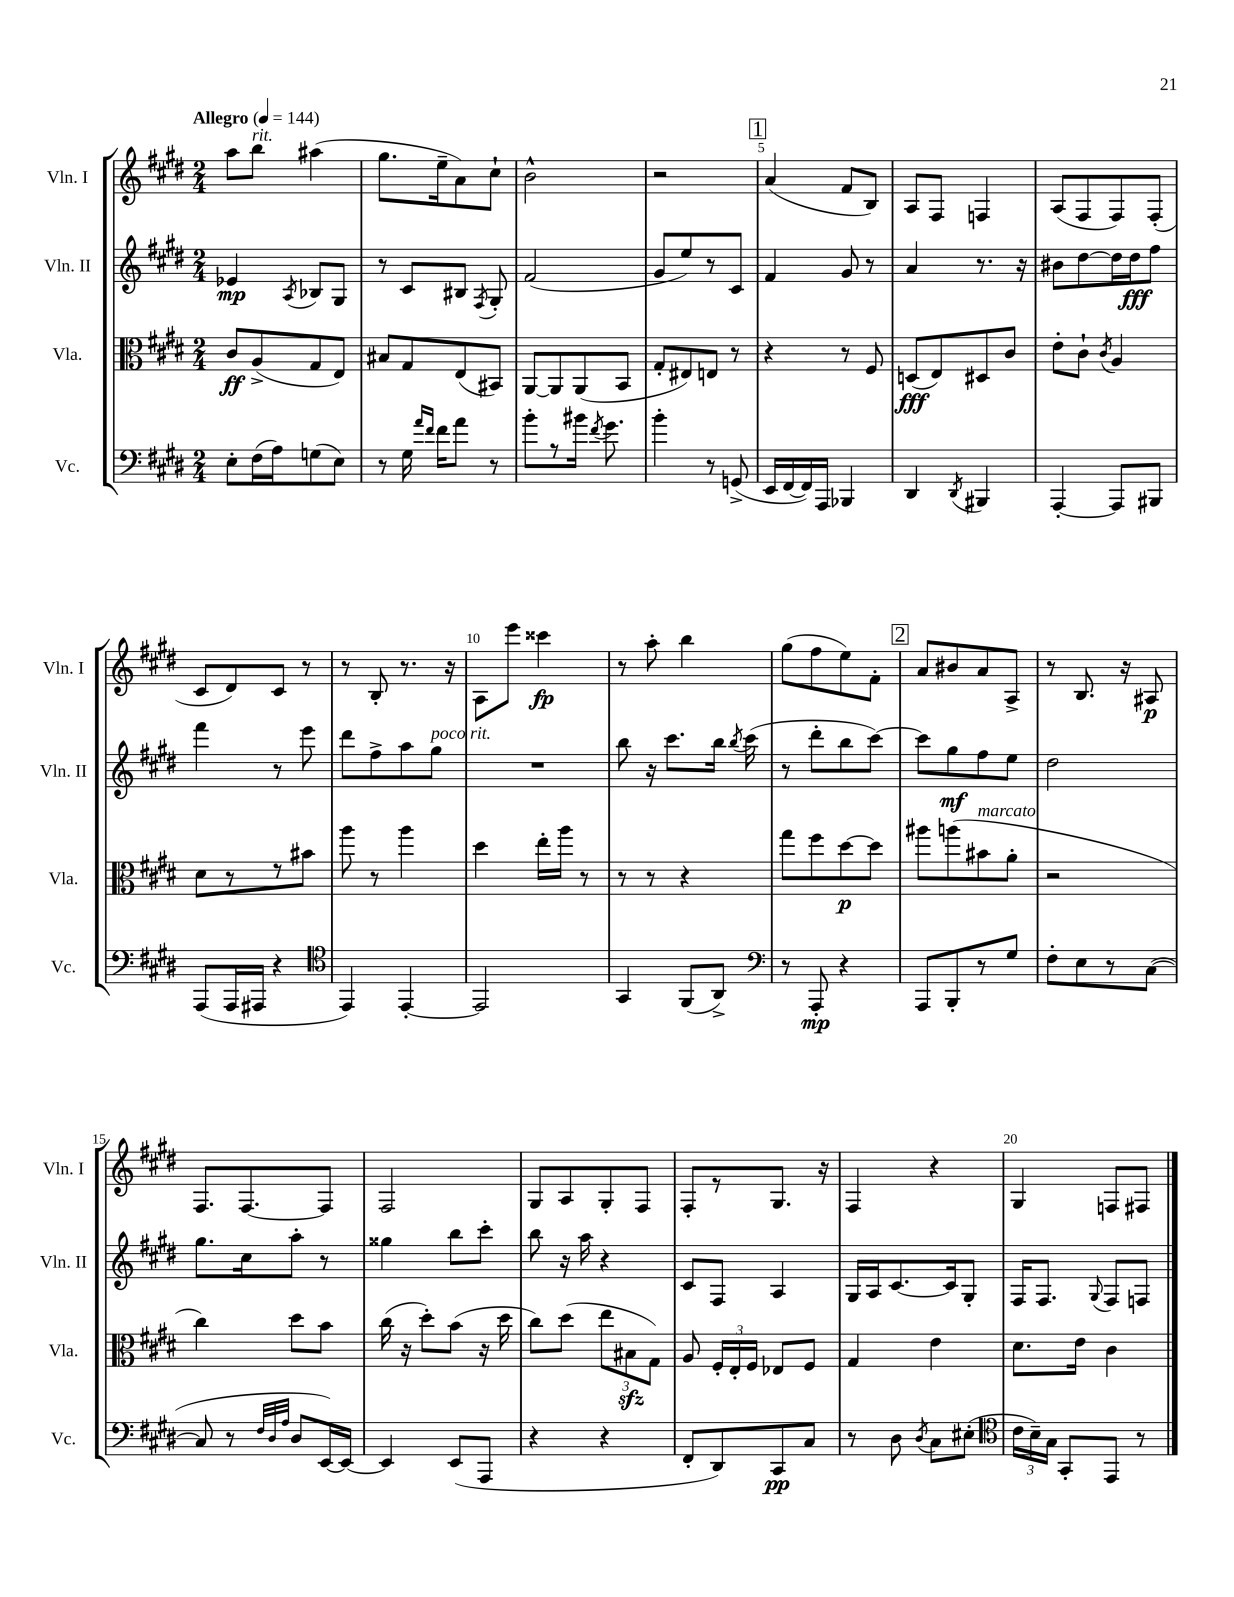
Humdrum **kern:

**kern	**kern	**kern	**kern
*staff4	*staff3	*staff2	*staff1
*clefF4	*clefC3	*clefG2	*clefG2
*k[f#c#g#d#]	*k[f#c#g#d#]	*k[f#c#g#d#]	*k[f#c#g#d#]
*M2/4	*M2/4	*M2/4	*M2/4
*MM144	*MM144	*MM144	*MM144
8E'\L	8c#/L	4e-/	8aa\L
(16F#\L	(8A^/	.	8bb\J
16A\J)	.	.	.
.	.	8qA/	.
(8G\	8G#/	8B-/L	(4aa#\
8E\J)	8E/J)	8G#/J	.
=	=	=	=
8r	8B#/L	8r	8.gg#\L
16G#\	8G#/	8c#/L	.
16qqa/LL	.	.	.
16qqf#/JJ	.	.	.
16f#\LK	.	.	16ee~\k
8a\J	(8E/	8B#/J	8a\)
.	.	8qF#/	.
8r	8BB#/J)	8G#'/	8cc#`\J
=	=	=	=
8b'\L	[8AA/L	(2f#/	2b^^\
8r	8AA/]	.	.
16b#\Jk	(8AA/	.	.
8qf#/	.	.	.
8.g#\	.	.	.
.	8BB/J	.	.
=	=	=	=
4b'\	8G#'/L	8g#/L	2r
.	8E#/)	8ee/)	.
8r	8E/J	8r	.
(8GG^/	8r	8c#/J	.
=	=	=	=
16EE/LL	4r	4f#/	(4a/
[16FF#/	.	.	.
16FF#/])	.	.	.
16AAA/JJ	.	.	.
4BBB-/	8r	8g#/	8f#/L
.	8F#/	8r	8B/J)
=	=	=	=
4DD#/	(8D/L	4a/	8A/L
.	8E/)	.	8F#/J
8qDD#/	.	.	.
4BBB#/	8D#/	8.r	4F/
.	8c#/J	.	.
.	.	16r	.
=	=	=	=
[4AAA'/	8e'\L	8b#\L	(8A/L
.	8c#`\J	[8dd#\	8F#/
.	8qc#/	.	.
8AAA/]L	4A/	16dd#\]L	8F#/)
.	.	16dd#\J	.
8BBB#/J	.	8ff#\J	(8F#'/J
=	=	=	=
(8AAA/L	8d#\L	4fff#\	8c#/L
16AAA/L	8r	.	8d#/)
16AAA#/JJ	.	.	.
4r	8r	8r	8c#/J
.	8b#\J	8eee\	8r
=	=	=	=
*clefC4	*	*	*
4EE/)	8aa\	8ddd#\L	8r
.	8r	8ff#^\	8B'/
[4EE'/	4aa\	8aa\	8.r
.	.	8gg#\J	.
.	.	.	16r
=	=	=	=
2EE/]	4dd#\	2r	8A\L
.	.	.	8eee\J
.	16ee'\LL	.	4ccc##\
.	16aa\JJ	.	.
.	8r	.	.
=	=	=	=
4GG#/	8r	8bb\	8r
.	8r	16r	8aa'\
.	.	8.ccc#\L	.
(8FF#/L	4r	.	4bb\
8AA^/J)	.	16bb\Jk	.
.	.	8qbb/	.
.	.	(16ccc#\	.
=	=	=	=
*clefF4	*	*	*
8r	8gg#\L	8r	(8gg#\L
8AAA'/	8ff#\	8ddd#'\L	8ff#\
4r	[8dd#\	8bb\	8ee\)
.	8dd#\]J	[8ccc#\J)	8f#'\J
=	=	=	=
8AAA/L	8aa#\L	8ccc#\]L	8a/L
8BBB'/	(8aa\	8gg#\	8b#/
8r	8b#\	8ff#\	8a/
8G#/J	8a'\J	8ee\J	8A^/J
=	=	=	=
8F#'\L	2r	2dd#\	8r
8E\	.	.	8.B/
8r	.	.	.
.	.	.	16r
([8C#\J	.	.	8A#/
=	=	=	=
8C#/]	4cc#\)	8.gg#\L	8.F#/L
8r	.	.	.
.	.	16cc#\k	[8.F#/
32qqF#/LLL	.	.	.
32qqD#/	.	.	.
32qqA/JJJ	.	.	.
8D#/L	8dd#\L	8aa'\J	.
[16EE/L)	8b\J	8r	8F#/]J
16EE/_JJ	.	.	.
=	=	=	=
4EE/]	(16cc#\	4gg##\	2F#/
.	16r	.	.
.	8dd#'\L)	.	.
(8EE/L	(8b\J	8bb\L	.
8AAA/J	16r	8ccc#'\J	.
.	16dd#\	.	.
=	=	=	=
4r	8cc#\L)	8bb\	8G#/L
.	(8dd#\J	16r	8A/
.	.	16aa\	.
4r	12ee\L	4r	8G#'/
.	12B#\	.	.
.	.	.	8F#/J
.	12G#\J)	.	.
=	=	=	=
8FF#'/L	8A/	8c#/L	8F#'/L
8DD#/)	24F#'/LL	8F#/J	8r
.	24E'/	.	.
.	24F#/JJ	.	.
8CC#/	8E-/L	4A/	8.G#/J
8C#/J	8F#/J	.	.
.	.	.	16r
=	=	=	=
8r	4G#/	16G#/LL	4F#/
.	.	16A/J	.
8D#\	.	[8.c#/	.
8qD#/	.	.	.
8C#\L	4e\	.	4r
.	.	16c#/]k	.
(8E#'\J	.	8G#'/J	.
=	=	=	=
*clefC4	*	*	*
24c#\LL	8.d#\L	16F#/LK	4G#/
24B~\)	.	.	.
.	.	8.F#/J	.
24G#\JJ	.	.	.
8GG#'/L	.	.	.
.	16e\Jk	.	.
.	.	8qqG#/	.
8EE/J	4c#\	8F#/L	8F/L
8r	.	8F/J	8F#/J
==	==	==	==
*-	*-	*-	*-
